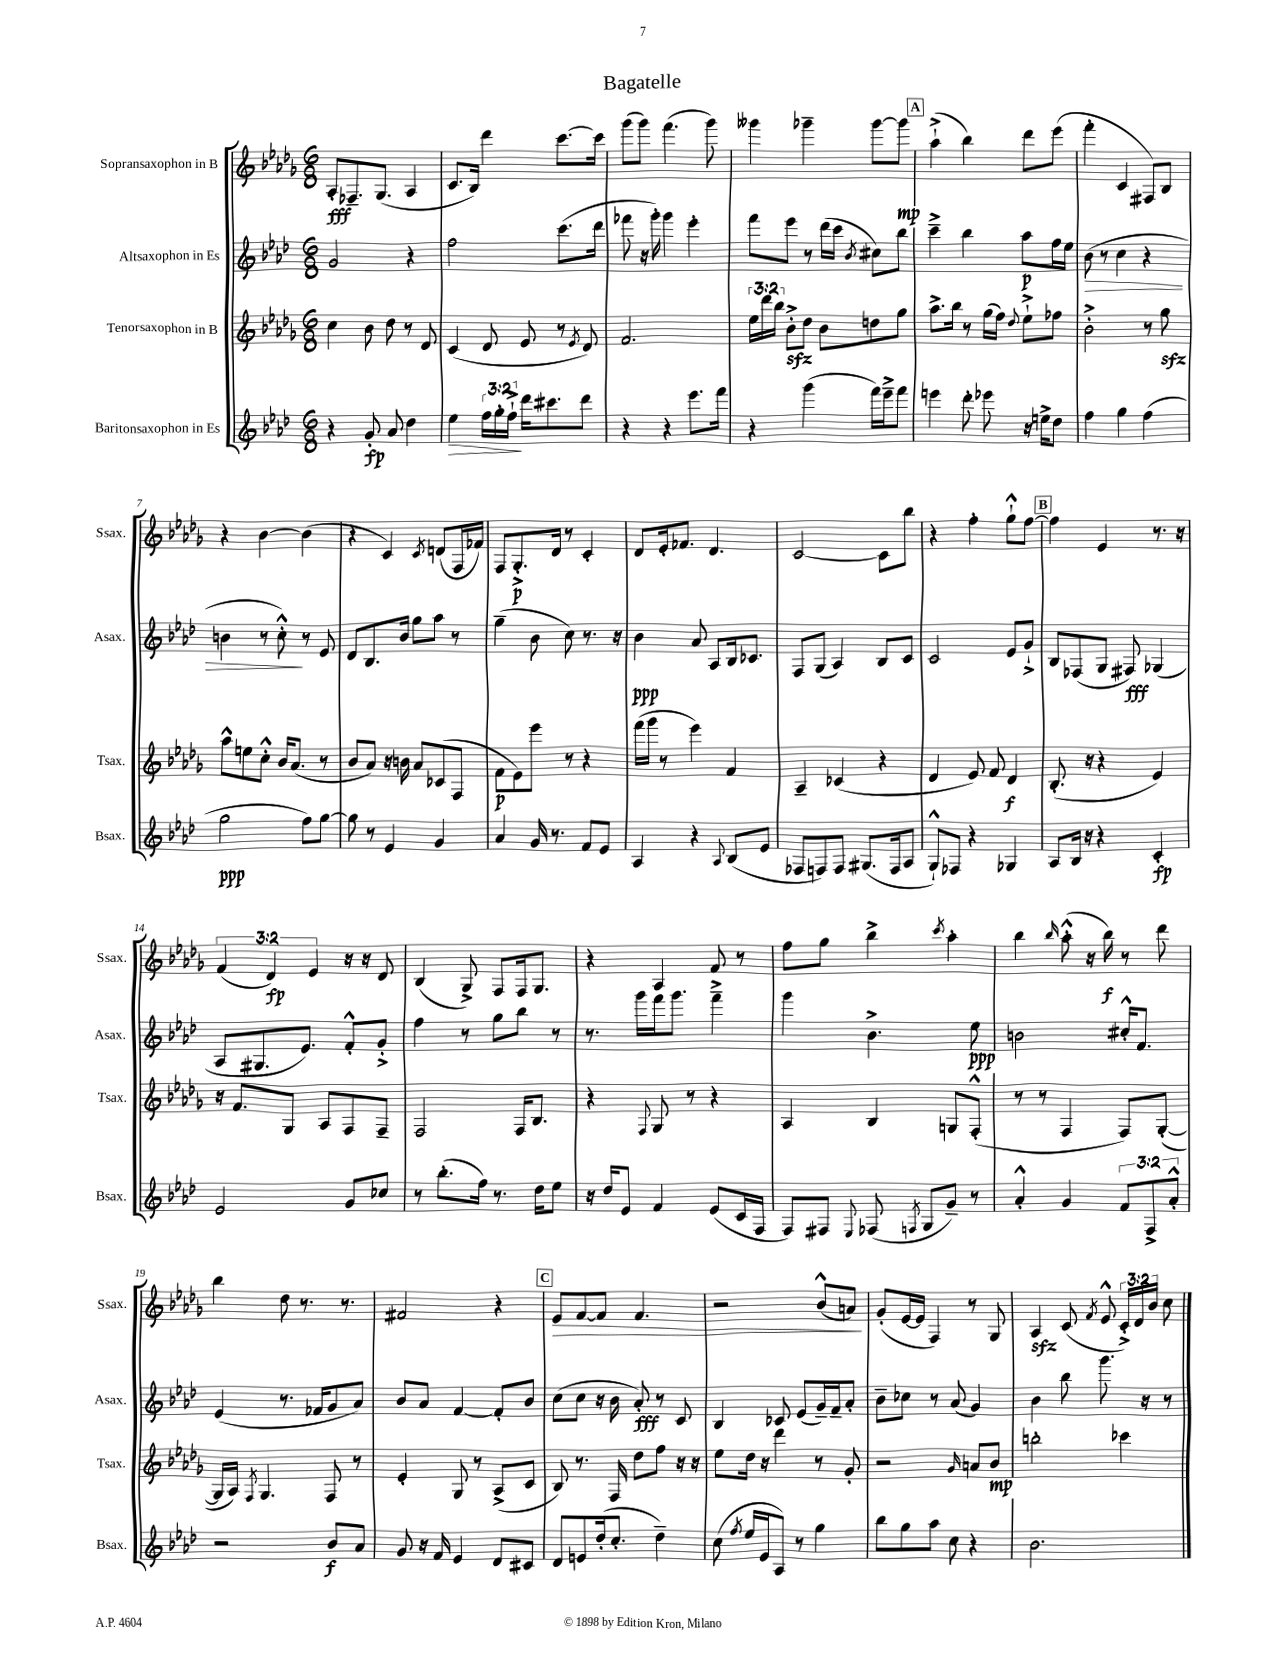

**kern	**kern	**kern	**kern
*staff4	*staff3	*staff2	*staff1
*clefG2	*clefG2	*clefG2	*clefG2
*k[b-e-a-d-]	*k[b-e-a-d-g-]	*k[b-e-a-d-]	*k[b-e-a-d-g-]
*M6/8	*M6/8	*M6/8	*M6/8
4r	4cc	2g	8A-'
.	.	.	8.F-~
8g'	8b-	.	.
.	.	.	(8.G-
8a-	8dd-	.	.
4dd-	8r	4r	4A-
.	8d-	.	.
=	=	=	=
4ee-	(4c	2ff	8.c
.	.	.	16B-)
24ff	8d-	.	4ddd-
24gg'	.	.	.
24ff`^	.	.	.
16ddd-	8e-	.	.
8.ccc#	.	.	.
.	8r	(8.ccc	[8.ccc
.	8qe-	.	.
8ddd-	8d-)	.	.
.	.	16ddd-	16ccc]
=	=	=	=
4r	2.f	8fff-	(8ggg-
.	.	16r	8ggg-)
.	.	16ggg')	.
4r	.	4ggg	(4.fff
8.eee-	.	4eee-'	.
.	.	.	8ggg-)
16fff	.	.	.
=	=	=	=
4r	24ee-	8fff	4ggg--
.	24ddd-	.	.
.	24bb-	.	.
.	8b-'^	8eee-	.
(4ggg	8dd-	8r	4ggg-~
.	8b-	(16ddd-	.
.	.	16ccc	.
.	.	8qb-	.
16fff)	8dd	8cc#)	[8ggg-
16eee-~^	.	.	.
8fff	8gg-	8bb-	8ggg-]
=	=	=	=
4eee	8.aa-^	4ccc~^	(4aa-`^
.	16bb-	.	.
8ddd-'	8r	4bb-	4bb-)
8eee-	(16gg-	.	.
.	16ff)	.	.
.	8qqdd-	.	.
16r	8ee-`^	8aa-	8ddd-
16ee^	.	.	.
8dd-	8ff-	16ff	(8eee-
.	.	16ee-	.
=	=	=	=
4ff	2b-'^	(8b-	4fff'
.	.	8r	.
4gg	.	4cc	4c
(4ff	8r	4r	8F#)
.	8gg-	.	8B-
=	=	=	=
2gg	8aa-^^	4b	4r
.	8ee	.	.
.	8cc'^^	8r	[4b-
.	16b-	8cc'^^)	.
.	(8.a-	.	.
8ff)	.	8r	(4b-]
[8gg	8r	8e-	.
=	=	=	=
8gg]	8b-	8d-	4r
8r	8a-)	8.B-	.
4e-	16r	.	4c)
.	16b	16b-	.
.	8a-	8gg	.
.	.	.	8qc
4g	(8c-	8aa-	(8d
.	8F	8r	16F
.	.	.	16f-)
=	=	=	=
4a-	8f	(4gg~	8F
.	8e-)	.	8.G-'^
16g	8eee-	8b-	.
8.r	.	.	16d-
.	8r	8cc)	8r
8f	4r	8.r	4c'
8e-	.	.	.
.	.	16r	.
=	=	=	=
4A-	(16fff	4b-	8d-
.	16ggg-	.	.
.	8r	.	16e-'
.	.	.	8.f-
4r	4eee-)	8a-	.
.	.	8A-	4.d-
8qqA-	.	.	.
(8B-	4f	16B-	.
.	.	8.c-	.
8e-	.	.	.
=	=	=	=
8F-	4A-~	8F	[2c
8F)	.	(8G	.
8F	(4c-	4A-)	.
(8.G#	.	.	.
.	4r	8B-	8c]
16F	.	.	.
8A-	.	8c	8bb-
=	=	=	=
8G`^^)	4d-	2c	4r
8F-	.	.	.
4r	8e-)	.	4ff'
.	8f	.	.
4G-	4d-	8e-	8gg-`^^
.	.	8g`^	[8ff
=	=	=	=
8A-	(8.B-'	8B-	4ff]
16B-	.	(8F-	.
16r	16r	.	.
4r	4r	8G	4e-
.	.	8F#)	.
4c'	4e-)	(4G-	8.r
.	.	.	16r
=	=	=	=
2e-	16r	8A-	(6f
.	8.f	.	.
.	.	8.G#	.
.	.	.	6d-)
.	8G-	.	.
.	.	8.e-)	.
.	.	.	6e-
.	8A-	.	.
8g	8F	8f'^^	16r
.	.	.	16r
8cc-	8F~	8g'^	8d-
=	=	=	=
8r	2F	4ff	(4B-
(8.bb-'	.	.	.
.	.	8r	8G-^)
16ff)	.	.	.
8.r	.	8gg	8F
.	16F	8bb-	16F
16dd-	8.B-	.	8.G-
8ee-	.	8r	.
=	=	=	=
16r	4r	8.r	4r
16dd-	.	.	.
8e-	.	.	.
.	.	16ggg	.
.	8qqF	.	.
4f	8G-	16fff	4A-
.	.	8.ggg	.
.	8r	.	.
(8e-	4r	4fff~^	8f
16c	.	.	8r
16F	.	.	.
=	=	=	=
8F)	4A-	4ggg	8ff
8F#	.	.	8gg-
8qqE-	.	.	.
(8F-	4B-	4.b-^	4bb-^
8qF	.	.	.
8G	.	.	.
.	.	.	8qccc
8g~)	8G	.	4aa-'
8r	(8F'^^	8ee-	.
=	=	=	=
4a-'^^	8r	2b	4bb-
.	8r	.	.
.	.	.	16qqbb-
4g	4F	.	(8aa-'^^
.	.	.	16r
.	.	.	16bb-)
12f	8F)	16cc#'^^	8r
.	.	8.f	.
12F^	.	.	.
.	([8G-'	.	8ddd-
12a-'^^	.	.	.
=	=	=	=
2r	16G-]	(4e-	4bb-
.	16A-)	.	.
.	8qF	.	.
.	4.G-	.	.
.	.	8.r	8dd-
.	.	.	8.r
.	.	16f-	.
8b-	8F	8g	.
.	.	.	8.r
8a-	8r	8a-)	.
=	=	=	=
8g	4e-'	8b-	2f#
16r	.	8a-	.
16f	.	.	.
4e-	8G-	[4f	.
.	8r	.	.
8d-	(8A-^	8f']	4r
8c#	8c	8b-	.
=	=	=	=
8d-	8B-)	(8cc	8e-
8e	8.r	8cc	[8f
(16dd-'	.	16r	8f]
8.cc'	16F	16b-	.
.	8dd-	8a-')	4.f
4dd-~)	8ff	8r	.
.	16r	8c	.
.	16r	.	.
=	=	=	=
(8cc	8ee-	4B-	2r
8qff	.	.	.
16ee-	16dd-	.	.
16e-	16r	.	.
8A-)	4ddd-	8c-	.
8r	.	(8e-	.
4gg	8r	16g~)	(8b-^^
.	.	16f~	.
.	8g-'	8a-'	8a)
=	=	=	=
8bb-	2r	8b-~	(8g-'
8gg	.	8cc-	[16e-
.	.	.	16e-]
8aa-	.	8r	4F)
8cc	.	(8a-	.
.	16qqg-	.	.
4r	8a	4g)	8r
.	8b-	.	8G-
=	=	=	=
2.b-	2bb'	4b-	4A-
.	.	8bb-	(8c
.	.	.	8qf
.	.	8.ggg	8e-^^
.	4ccc-	.	24c'^)
.	.	.	24d-
.	.	16r	.
.	.	.	24b-
.	.	8r	8cc
==	==	==	==
*-	*-	*-	*-
